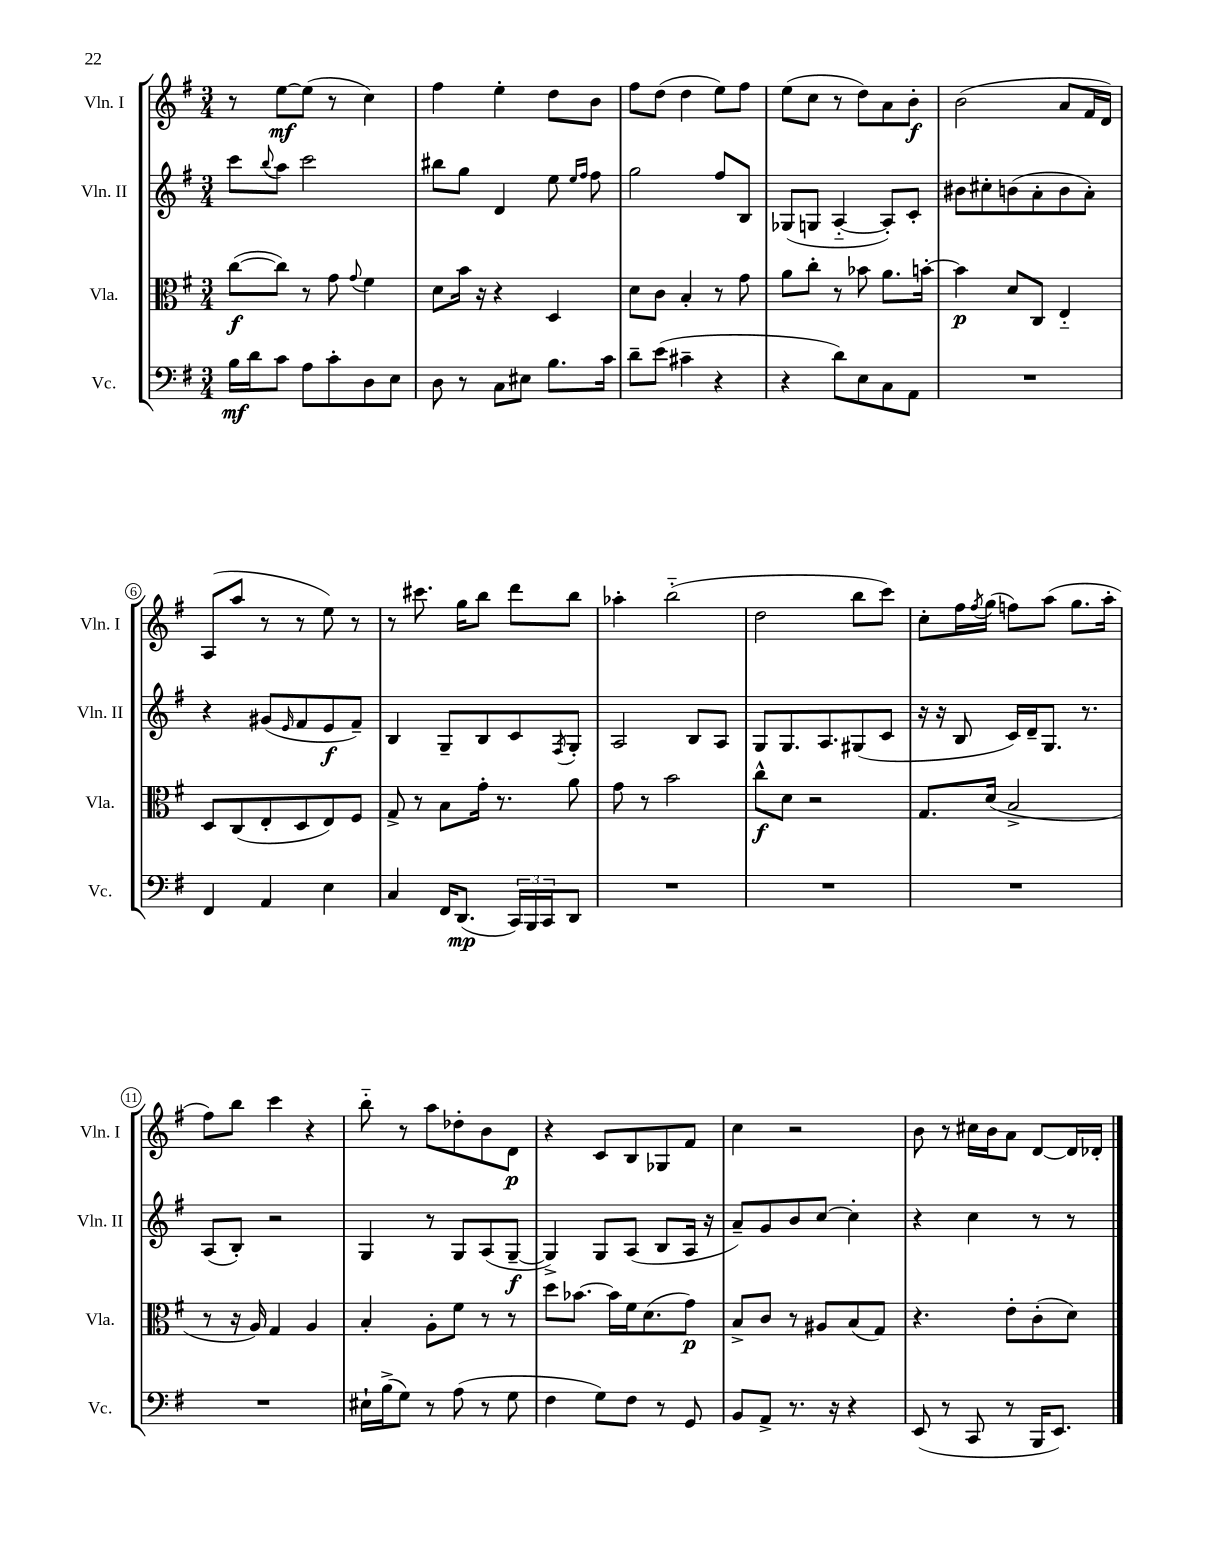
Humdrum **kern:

**kern	**dynam	**kern	**dynam	**kern	**dynam	**kern	**dynam
*part4	*part4	*part3	*part3	*part2	*part2	*part1	*part1
*staff4	*staff4	*staff3	*staff3	*staff2	*staff2	*staff1	*staff1
*I"Vc.	*	*I"Vla.	*	*I"Vln. II	*	*I"Vln. I	*
*I'Vc.	*	*I'Vla.	*	*I'Vln. II	*	*I'Vln. I	*
*clefF4	*	*clefC3	*	*clefG2	*	*clefG2	*
*k[f#]	*	*k[f#]	*	*k[f#]	*	*k[f#]	*
*M3/4	*	*M3/4	*	*M3/4	*	*M3/4	*
=1	=1	=1	=1	=1	=1	=1	=1
16B\LL	mf	([8cc\L	f	8ccc\L	.	8r	.
16d\J	.	.	.	.	.	.	.
.	.	.	.	8qqbb/	.	.	.
8c\J	.	8cc\J])	.	8aa\J	.	[8ee\L	mf
8A\L	.	8r	.	2ccc\	.	(8ee\J]	.
8c'\	.	8g\	.	.	.	8r	.
.	.	8qqg/	.	.	.	.	.
8D\	.	4f#\	.	.	.	4cc\)	.
8E\J	.	.	.	.	.	.	.
=2	=2	=2	=2	=2	=2	=2	=2
8D\	.	8d\L	.	8bb#X\L	.	4ff#\	.
8r	.	16b\Jk	.	8gg\J	.	.	.
.	.	16r	.	.	.	.	.
8C\L	.	4r	.	4d/	.	4ee'\	.
8E#X\J	.	.	.	.	.	.	.
8.B\L	.	4D/	.	8ee\	.	8dd\L	.
.	.	.	.	16qqee/LL	.	.	.
.	.	.	.	16qqff#/JJ	.	.	.
.	.	.	.	8ff#\	.	8b\J	.
16c\Jk	.	.	.	.	.	.	.
=3	=3	=3	=3	=3	=3	=3	=3
8d~\L	.	8d\L	.	2gg\	.	8ff#\L	.
(8e\J	.	8c\J	.	.	.	(8dd\J	.
4c#X~\	.	4B'/	.	.	.	4dd\	.
4r	.	8r	.	8ff#/L	.	8ee\L)	.
.	.	8g\	.	8B/J	.	8ff#\J	.
=4	=4	=4	=4	=4	=4	=4	=4
4r	.	8a\L	.	(8G-X/L	.	(8ee\L	.
.	.	8cc'\J	.	8Gn/J	.	8cc\J	.
8d\L)	.	8r	.	[4A/	.	8r	.
8E\	.	8b-X\	.	.	.	8dd\L)	.
8C\	.	8.a\L	.	8A'/L])	.	8a\	.
8AA\J	.	.	.	8c'/J	.	8b'\J	f
.	.	[16bn'\Jk	.	.	.	.	.
=5	=5	=5	=5	=5	=5	=5	=5
2.r	.	4b\]	p	8b#X\L	.	(2b\	.
.	.	.	.	8cc#X'\	.	.	.
.	.	8d/L	.	(8bn\	.	.	.
.	.	8C/J	.	8a'\	.	.	.
.	.	4E/	.	8b\	.	8a/L	.
.	.	.	.	8a'\J)	.	16f#/L	.
.	.	.	.	.	.	16d/JJ)	.
!!LO:LB:g=z
=6	=6	=6	=6	=6	=6	=6	=6
4FF#/	.	8D/L	.	4r	.	(8A/L	.
.	.	(8C/	.	.	.	8aa/J	.
4AA/	.	8E'/	.	(8g#X/L	.	8r	.
.	.	.	.	16qqe/	.	.	.
.	.	8D/	.	8f#/	.	8r	.
4E\	.	8E/)	.	8e/	f	8ee\)	.
.	.	8F#/J	.	8f#~/J)	.	8r	.
=7	=7	=7	=7	=7	=7	=7	=7
4C/	.	8G^/	.	4B/	.	8r	.
.	.	8r	.	.	.	8.ccc#X\	.
16FF#/KL	.	8B\L	.	8G~/L	.	.	.
(8.DD/J	mp	.	.	.	.	16gg\KL	.
.	.	16g'\Jk	.	8B/	.	8bb\J	.
.	.	8.r	.	.	.	.	.
24CC/LL)	.	.	.	8c/	.	8ddd\L	.
24BBB/	.	.	.	.	.	.	.
24CC/J	.	.	.	.	.	.	.
.	.	.	.	8qF#/	.	.	.
8DD/J	.	8a\	.	8G'/J	.	8bb\J	.
=8	=8	=8	=8	=8	=8	=8	=8
2.r	.	8g\	.	2A/	.	4aa-X'\	.
.	.	8r	.	.	.	.	.
.	.	2b\	.	.	.	(2bb\	.
.	.	.	.	8B/L	.	.	.
.	.	.	.	8A/J	.	.	.
=9	=9	=9	=9	=9	=9	=9	=9
2.r	.	8cc^^\L	f	8G/L	.	2dd\	.
.	.	8d\J	.	8.G/	.	.	.
.	.	2r	.	.	.	.	.
.	.	.	.	8.A/	.	.	.
.	.	.	.	(8G#X/	.	8bb\L	.
.	.	.	.	8c/J	.	8ccc\J)	.
=10	=10	=10	=10	=10	=10	=10	=10
2.r	.	8.G/L	.	16r	.	8cc'\L	.
.	.	.	.	16r	.	.	.
.	.	.	.	8B/	.	16ff#\L	.
.	.	.	.	.	.	8qff#/	.
.	.	(16d/Jk	.	.	.	(16gg\JJ	.
.	.	2B^/	.	16c/LL)	.	8ffn\L)	.
.	.	.	.	16d~/J	.	.	.
.	.	.	.	8.G/J	.	(8aa\J	.
.	.	.	.	.	.	8.gg\L	.
.	.	.	.	8.r	.	.	.
.	.	.	.	.	.	16aa'\Jk	.
!!LO:LB:g=z
=11	=11	=11	=11	=11	=11	=11	=11
2.r	.	8r	.	(8A/L	.	8ff#\L)	.
.	.	16r	.	8B'/J)	.	8bb\J	.
.	.	16A/)	.	.	.	.	.
.	.	4G/	.	2r	.	4ccc\	.
.	.	4A/	.	.	.	4r	.
=12	=12	=12	=12	=12	=12	=12	=12
16E#X`\LL	.	4B'/	.	4G/	.	8bb\	.
(16B^\J	.	.	.	.	.	.	.
8G\J)	.	.	.	.	.	8r	.
8r	.	8A'\L	.	8r	.	8aa\L	.
(8A\	.	8f#\J	.	8G/L	.	8dd-X'\	.
8r	.	8r	.	(8A/	.	8b\	.
8G\	.	8r	.	[8G~/J	f	8d\J	p
=13	=13	=13	=13	=13	=13	=13	=13
4F#\	.	8dd\L	.	4G^/])	.	4r	.
.	.	[8.b-X\J	.	.	.	.	.
8G\L)	.	.	.	8G/L	.	8c/L	.
.	.	16b-\LL]	.	.	.	.	.
8F#\J	.	16f#\J	.	(8A/J	.	8B/	.
.	.	(8.d\	.	.	.	.	.
8r	.	.	.	8B/L	.	8G-X/	.
8GG/	.	8g\J)	p	16A/Jk	.	8f#/J	.
.	.	.	.	16r	.	.	.
=14	=14	=14	=14	=14	=14	=14	=14
8BB/L	.	8B^/L	.	8a~/L)	.	4cc\	.
8AA^/J	.	8c/J	.	8g/	.	.	.
8.r	.	8r	.	8b/	.	2r	.
.	.	8A#X/L	.	[8cc/J	.	.	.
16r	.	.	.	.	.	.	.
4r	.	(8B/	.	4cc'\]	.	.	.
.	.	8G/J)	.	.	.	.	.
=15	=15	=15	=15	=15	=15	=15	=15
(8EE/	.	4.r	.	4r	.	8b\	.
8r	.	.	.	.	.	8r	.
8CC/	.	.	.	4cc\	.	16cc#X\LL	.
.	.	.	.	.	.	16b\J	.
8r	.	8e'\L	.	.	.	8a\J	.
16BBB/KL	.	(8c'\	.	8r	.	[8d/L	.
8.EE/J)	.	.	.	.	.	.	.
.	.	8d\J)	.	8r	.	16d/L]	.
.	.	.	.	.	.	16d-X'/JJ	.
==	==	==	==	==	==	==	==
*-	*-	*-	*-	*-	*-	*-	*-
